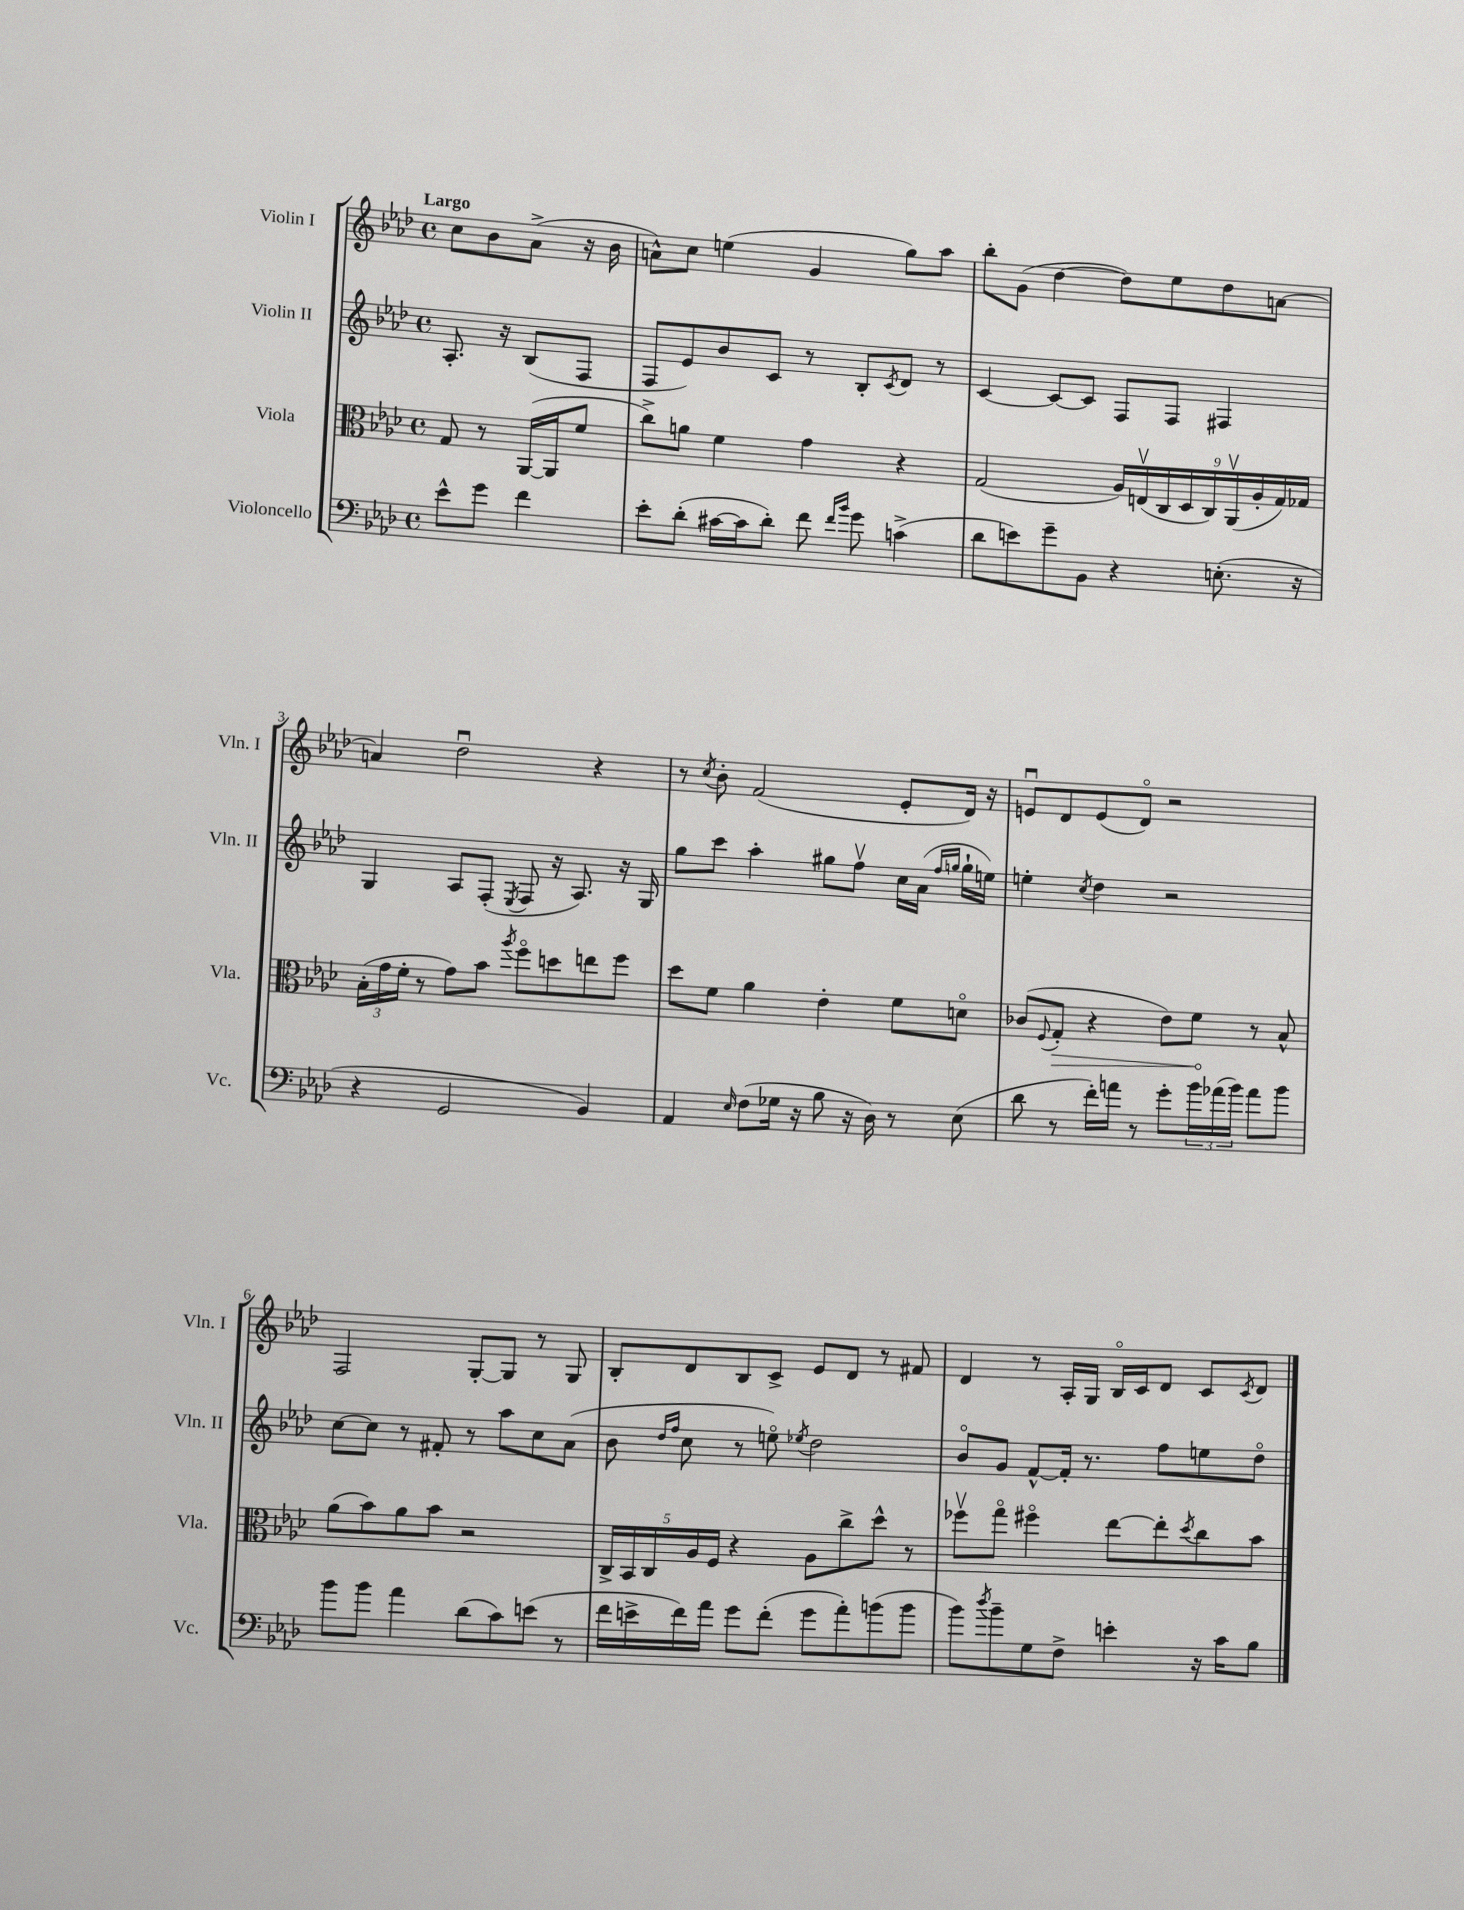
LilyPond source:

<<
\new StaffGroup <<
\new Staff = "s0" \with { instrumentName = "Violin I" shortInstrumentName = "Vln. I" } {
    \clef treble \key aes \major \defaultTimeSignature \time 4/4 \partial 2 \tempo "Largo"
    c''8 bes'8 aes'8->( r16 bes'16 |
    a'8-^) c''8 e''4( g'4 g''8) aes''8 |
    bes''8-. g'8( des''4~ des''8) ees''8 des''8 a'8~ |
    a'4 des''2\downbow r4 |
    r8 \acciaccatura { c''8 } bes'8-. f'2( ees'8-. des'16) r16 |
    e'8\downbow des'8 e'8( des'8\flageolet) r2 |
    f2 g8~-. g8 r8 g8 |
    bes8-. des'8 bes8 c'8-> ees'8 des'8 r8 fis'8 |
    des'4 r8 aes16-. g16 bes16\flageolet c'16 des'8 c'8 \acciaccatura { c'8 } des'8 \bar "|." |
}
\new Staff = "s1" \with { instrumentName = "Violin II" shortInstrumentName = "Vln. II" } {
    \clef treble \key aes \major \defaultTimeSignature \time 4/4 \partial 2
    aes8.-. r16 bes8( f8 |
    f8 ees'8) bes'8 c'8 r8 bes8-. \acciaccatura { c'8 } des'8 r8 |
    c'4~ c'8~ c'8 f8 f8 fis4 |
    g4 aes8 f8-.( \acciaccatura { ees8 } f8 r16 aes8.) r16 g16 |
    g''8 c'''8 aes''4-. gis''8 f''8\upbow c''16 aes'16( \grace { f''16 g''16 } g''16-! e''16) |
    e''4-. \acciaccatura { c''8 } des''4 r2 |
    c''8~ c''8 r8 fis'8-. r8 aes''8 c''8 aes'8( |
    bes'8 \grace { des''16 f''16 } c''8 r8 e''8\flageolet) \acciaccatura { ees''8 } des''2 |
    bes'8\flageolet g'8 f'8~-^ f'16-. r8. f''8 e''8 des''8\flageolet \bar "|." |
}
\new Staff = "s2" \with { instrumentName = "Viola" shortInstrumentName = "Vla." } {
    \clef alto \key aes \major \defaultTimeSignature \time 4/4 \partial 2
    g8 r8 aes,16~( aes,16 f'8 |
    c''8->) a'8 f'4 g'4 r4 |
    g2( \tuplet 9/8 { aes16) e16\upbow( c16 des16 c16) aes,16\upbow( aes16-. g16) ges16 } |
    \tuplet 3/2 { bes16-.( g'16 f'16-. } r8 g'8) bes'8 \acciaccatura { aes''8 } f''8\flageolet d''8 e''8 f''8 |
    des''8 f'8 aes'4 ees'4-. f'8 d'8\flageolet |
    ces'8( \appoggiatura { f8 } \once \override Hairpin.circled-tip = ##t g8-.\> r4 ees'8) f'8\! r8 bes8-^ |
    aes'8( bes'8) aes'8 bes'8 r2 |
    \tuplet 5/4 { c16-> bes,16 c16 aes16 f16 } r4 aes8 c''8-> des''8-^ r8 |
    fes''8\upbow g''8\flageolet fis''4\flageolet ees''8~ ees''8-. \acciaccatura { des''8 } c''8 bes'8 \bar "|." |
}
\new Staff = "s3" \with { instrumentName = "Violoncello" shortInstrumentName = "Vc." } {
    \clef bass \key aes \major \defaultTimeSignature \time 4/4 \partial 2
    ees'8-^ g'8 f'4 |
    ees'8-. des'8-.( cis'16~ cis'16 des'8-.) f'8 \grace { f'16 bes'16 } g'8 c'4->( |
    des'8 e'8) g'8-- bes,8 r4 e8.-.( r16 |
    r4 g,2 bes,4) |
    aes,4 \grace { ees16 } f8( ges16 r16 bes8 r16 des16) r8 ees8( |
    des'8 r8 f'16-.) a'16 r8 g'8-. \tuplet 3/2 { bes'16 aes'16( bes'16) } aes'8 bes'8 |
    bes'8 bes'8 aes'4 des'8( c'8) e'8( r8 |
    f'16 e'16-> f'16) aes'16 g'8 f'8-.( g'8 aes'8-.) b'8( b'8 |
    bes'8) \acciaccatura { des''8 } bes'8-- g8 f8-> e'4-. r16 c'16 bes8 \bar "|." |
}
>>
>>
